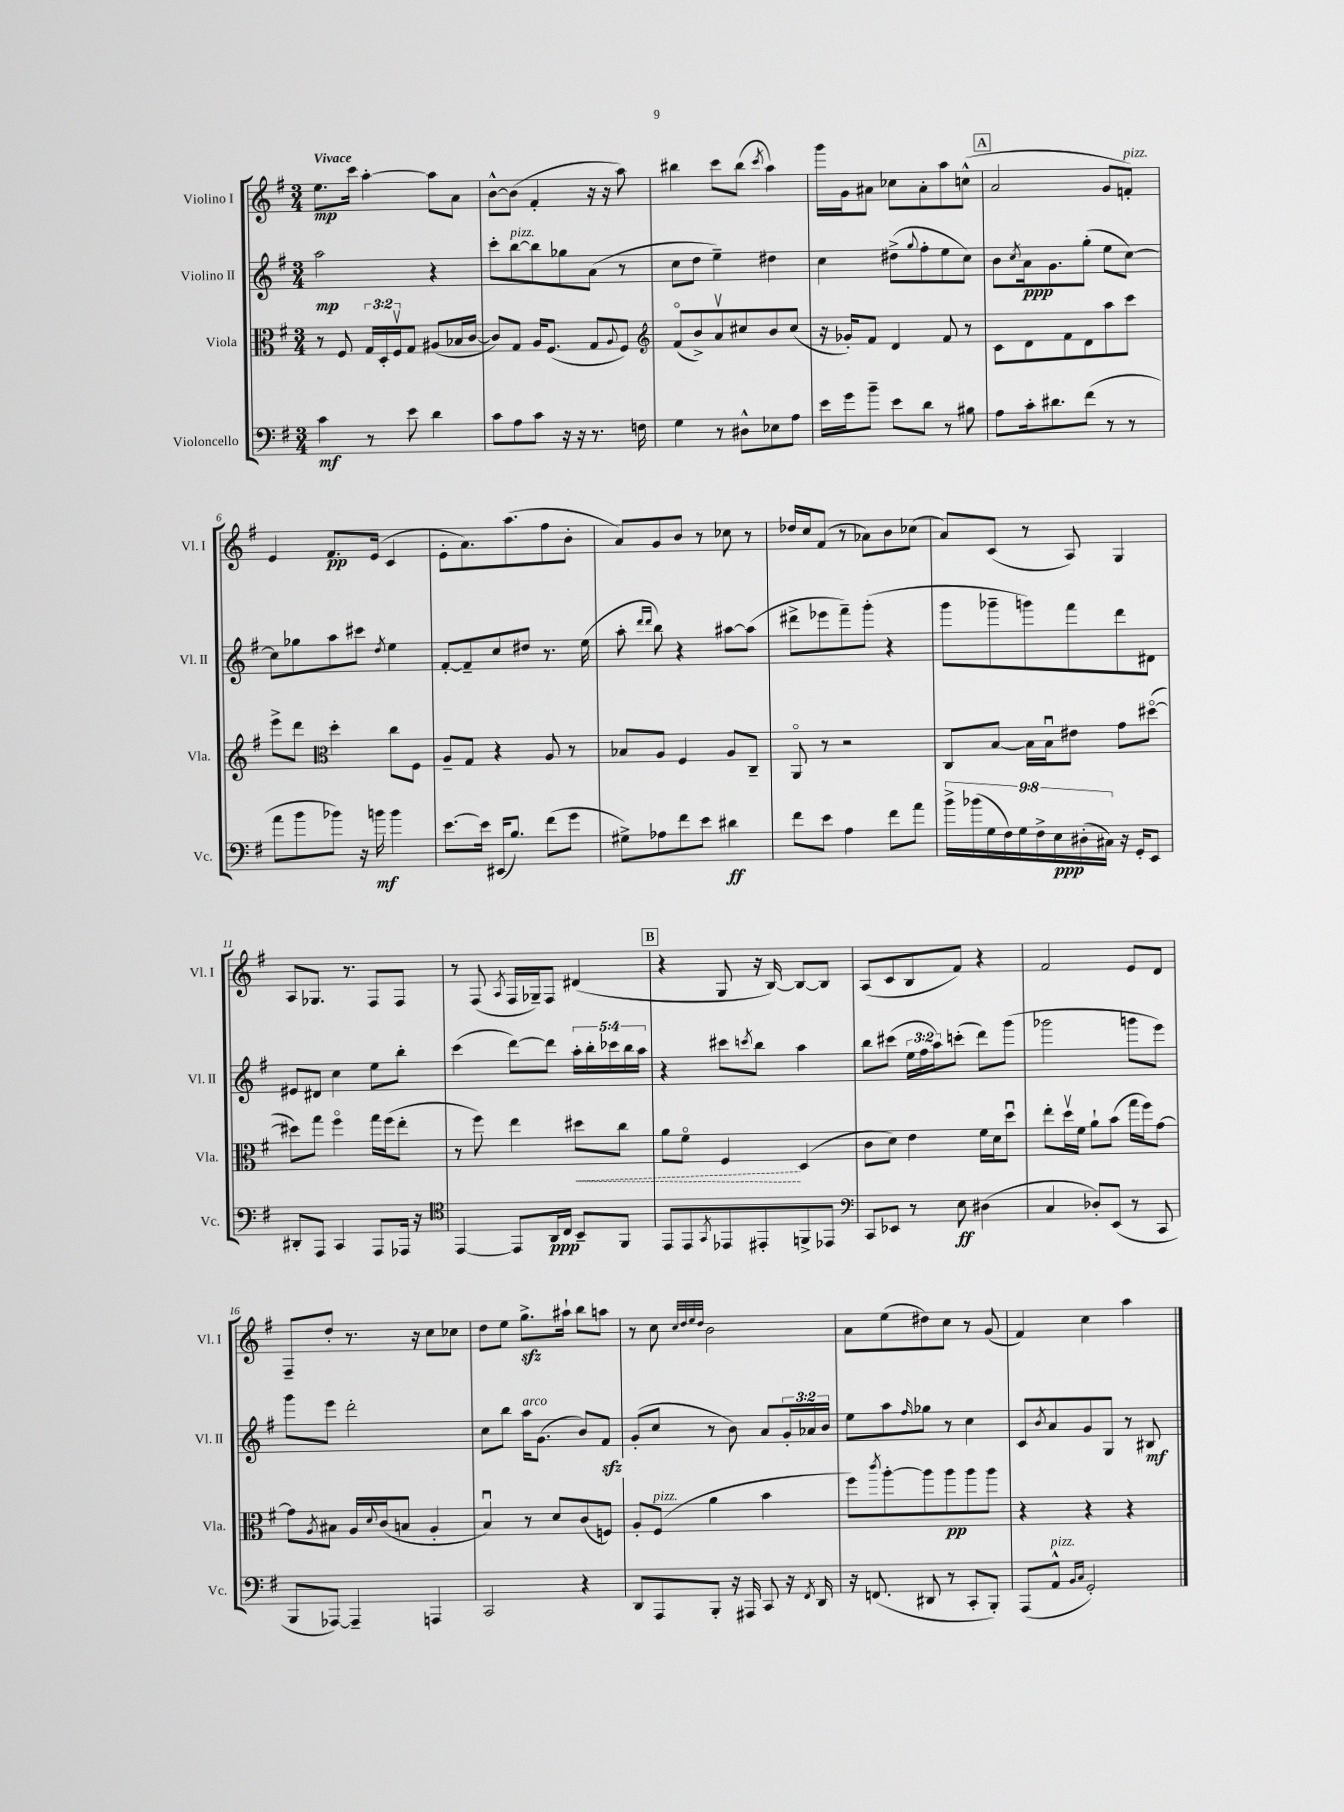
<<
\new StaffGroup <<
\new Staff = "s0" \with { instrumentName = "Violino I" shortInstrumentName = "Vl. I" } {
    \clef treble \key g \major \numericTimeSignature \time 3/4 \tempo "Vivace"
    e''8.\mp c'''16 a''4~-. a''8 a'8 |
    b'8~-^ b'8( fis'4-. r16 r16 a''8) |
    bis''4 c'''8 bis''8( \acciaccatura { c'''8 } a''4) |
    g'''16 g'16 ais'8 ces''8 ais'8-. a''8 c''8-^( |
    \mark \markup { \box "A" } a'2 g'8 f'8-.^\markup { \italic "pizz." }) |
    e'4 fis'8.\pp e'16( c'4 |
    e'8-. a'8.) a''8.( fis''8 b'8-. |
    a'8) g'8 b'8 r8 ces''8 r8 |
    des''16 c''16 fis'8( r8 aes'8) b'8 ces''8( |
    a'8) c'8( r8 a8) g4 |
    a8 ges8. r8. fis8 fis8 |
    r8 fis8( \acciaccatura { a8 } fis16 ges16--) fis8 dis'4( |
    \mark \markup { \box "B" } r4 g8 r16 b16~) b8~ b8 |
    a8( c'8 b8 fis'8) r4 |
    fis'2 e'8 d'8 |
    fis8-- d''8-. r8. r16 c''8 ces''8 |
    d''8 e''8 g''8.->\sfz ais''16-! b''8 a''8 |
    r8 c''8 \grace { c''32 d''32 e''32 d''32 } b'2 |
    a'8 e''8( dis''8) c''8 r8 g'8( |
    fis'4) c''4 a''4 \bar "|." |
}
\new Staff = "s1" \with { instrumentName = "Violino II" shortInstrumentName = "Vl. II" } {
    \clef treble \key g \major \numericTimeSignature \time 3/4 \override Staff.TupletNumber.text = #tuplet-number::calc-fraction-text
    a''2\mp r4 |
    c'''8-. b''8~^\markup { \italic "pizz." } b''8 ges''8 a'8( r8 |
    c''8 d''8 e''4--) dis''4 |
    c''4 dis''8->( \appoggiatura { g''8 } fis''8-. e''8 c''8) |
    \mark \markup { \box "A" } b'8 \acciaccatura { c''8 } a'16\ppp g'8. g''8-.( e''8 c''8~) |
    c''8 ges''8 a''8 cis'''8 \acciaccatura { d''8 } e''4 |
    fis'8~-. fis'8-- c''8 dis''8 r8. e''16( |
    a''8-. \grace { d'''16 d'''16 } b''8) r4 ais''8~ ais''8( |
    dis'''8-> ees'''8 fis'''8--) g'''8-.( r4 |
    g'''8 ges'''8-- g'''8) fis'''8 d'''8 dis'8 |
    eis'8 dis'8 c''4 e''8 b''8-. |
    c'''4( d'''8~) d'''8 \tuplet 5/4 { a''16-. b''16-. ces'''16 b''16 a''16 } |
    \mark \markup { \box "B" } r4 cis'''8 \acciaccatura { c'''8 } b''8 a''4 |
    b''8 cis'''8( \tuplet 3/2 { e''16 fis''16 a''16) } c'''8-.( d'''8) g'''8( |
    ges'''2 g'''8 e'''8) |
    g'''8 e'''8 d'''2-. |
    c''8 b''8 a''16^\markup { \italic "arco" } g'8.( b'8) fis'8\sfz |
    g'8-.( c''8 r8 b'8) a'8 \tuplet 3/2 { g'16-. aes'16 b'16 } |
    e''8 a''8 \grace { fis''16 } ges''8 r8 c''4 |
    c'8 \acciaccatura { b'8 } a'8 g'8 g8 r8 bis8\mf \bar "|." |
}
\new Staff = "s2" \with { instrumentName = "Viola" shortInstrumentName = "Vla." } {
    \clef alto \key g \major \numericTimeSignature \time 3/4 \override Staff.TupletNumber.text = #tuplet-number::calc-fraction-text
    r8 fis8 \tuplet 3/2 { g16 d16-. fis16\upbow } g8 ais8( bes16 c'16~ |
    c'8) g8 a16 fis8.( g8 \appoggiatura { a8 } fis8) |
    \clef treble fis'8\flageolet( b'8->) a'8\upbow cis''8 b'8 cis''8( |
    r16 ges'16-.) fis'8 d'4 fis'8 r8 |
    \mark \markup { \box "A" } c'8 d'8 fis'8 d'8 a''8 c'''8 |
    e'''8-> d'''8 \clef alto d''4-. c''8 fis8 |
    a8-- g8 r4 a8 r8 |
    bes8 a8 fis4 a8 c8-- |
    a,8\flageolet r8 r2 |
    c8 b8~ b16 b16\downbow eis'8 g'8 dis''8~\flageolet( |
    dis''8) g''8 fis''4\flageolet g''16 fis''16( e''8-. |
    r8 fis''8) e''4 \once \override Hairpin.style = #'dashed-line dis''8\< c''8 |
    \mark \markup { \box "B" } a'8 fis'8\flageolet fis4\! d4( |
    c'8 d'8) e'4 fis'16 d'16 d''8\downbow |
    e''8-. d''16\upbow fis'16 a'8-! b'8( g''16 fis''16) g'8~ |
    g'8 \acciaccatura { a8 } bis8 a16 \appoggiatura { d'8 } c'16( b8 a4-. |
    b4\downbow) r8 d'8 c'8( f8) |
    a8-. fis8^\markup { \italic "pizz." }( a'4 b'4 |
    fis''8) \acciaccatura { c'''8 } a''8~-. a''8 a''8\pp a''8 a''8 |
    r4 r4 r4 \bar "|." |
}
\new Staff = "s3" \with { instrumentName = "Violoncello" shortInstrumentName = "Vc." } {
    \clef bass \key g \major \numericTimeSignature \time 3/4 \override Staff.TupletNumber.text = #tuplet-number::calc-fraction-text
    c'4\mf r8 e'8 d'4 |
    c'8 a8 c'8 r16 r16 r8. f16 |
    g4 r8 dis8-^ ees8 a8 |
    e'16 g'16 b'8-- e'8 d'8 r8 bis8 |
    \mark \markup { \box "A" } a8 c'16-. dis'8. fis'8( r8 r8 |
    a'8 b'8 bes'8) r16 b'16\mf b'4 |
    e'8.~ e'16 eis,16( b8.) fis'8( g'8 |
    gis8->) aes8 fis'8 e'8 dis'4\ff |
    fis'8 e'8 a4 fis'8 a'8 |
    \tuplet 9/8 { b'16-> bes'16( g16 fis16) g16 fis16-> e16\ppp dis16-.( cis16) } r16 g,16-. e,8 |
    dis,8-. a,,8 c,4 a,,8 aes,,16 r16 |
    \clef tenor e,4~ e,8 a,16\ppp c16 b,8-- fis,8 |
    \mark \markup { \box "B" } e,8 e,8 \acciaccatura { g,8 } ees,8 eis,8-. f,8-> ees,8 |
    \clef bass c,8 ees,8 r8 e8\ff dis4( |
    c4 des8-.) e,8( r8 c,8 |
    b,,8 aes,,8~) aes,,4-- a,,4 |
    c,2 r4 |
    d,8 a,,8 b,,8-. r16 ais,,16 c,8 r16 \acciaccatura { fis,8 } d,16 |
    r16 f,8.( dis,8 r8 c,8-. b,,8-.) |
    a,,8( a,8-^^\markup { \italic "pizz." } \grace { b,16 c16 } g,2-.) \bar "|." |
}
>>
>>
